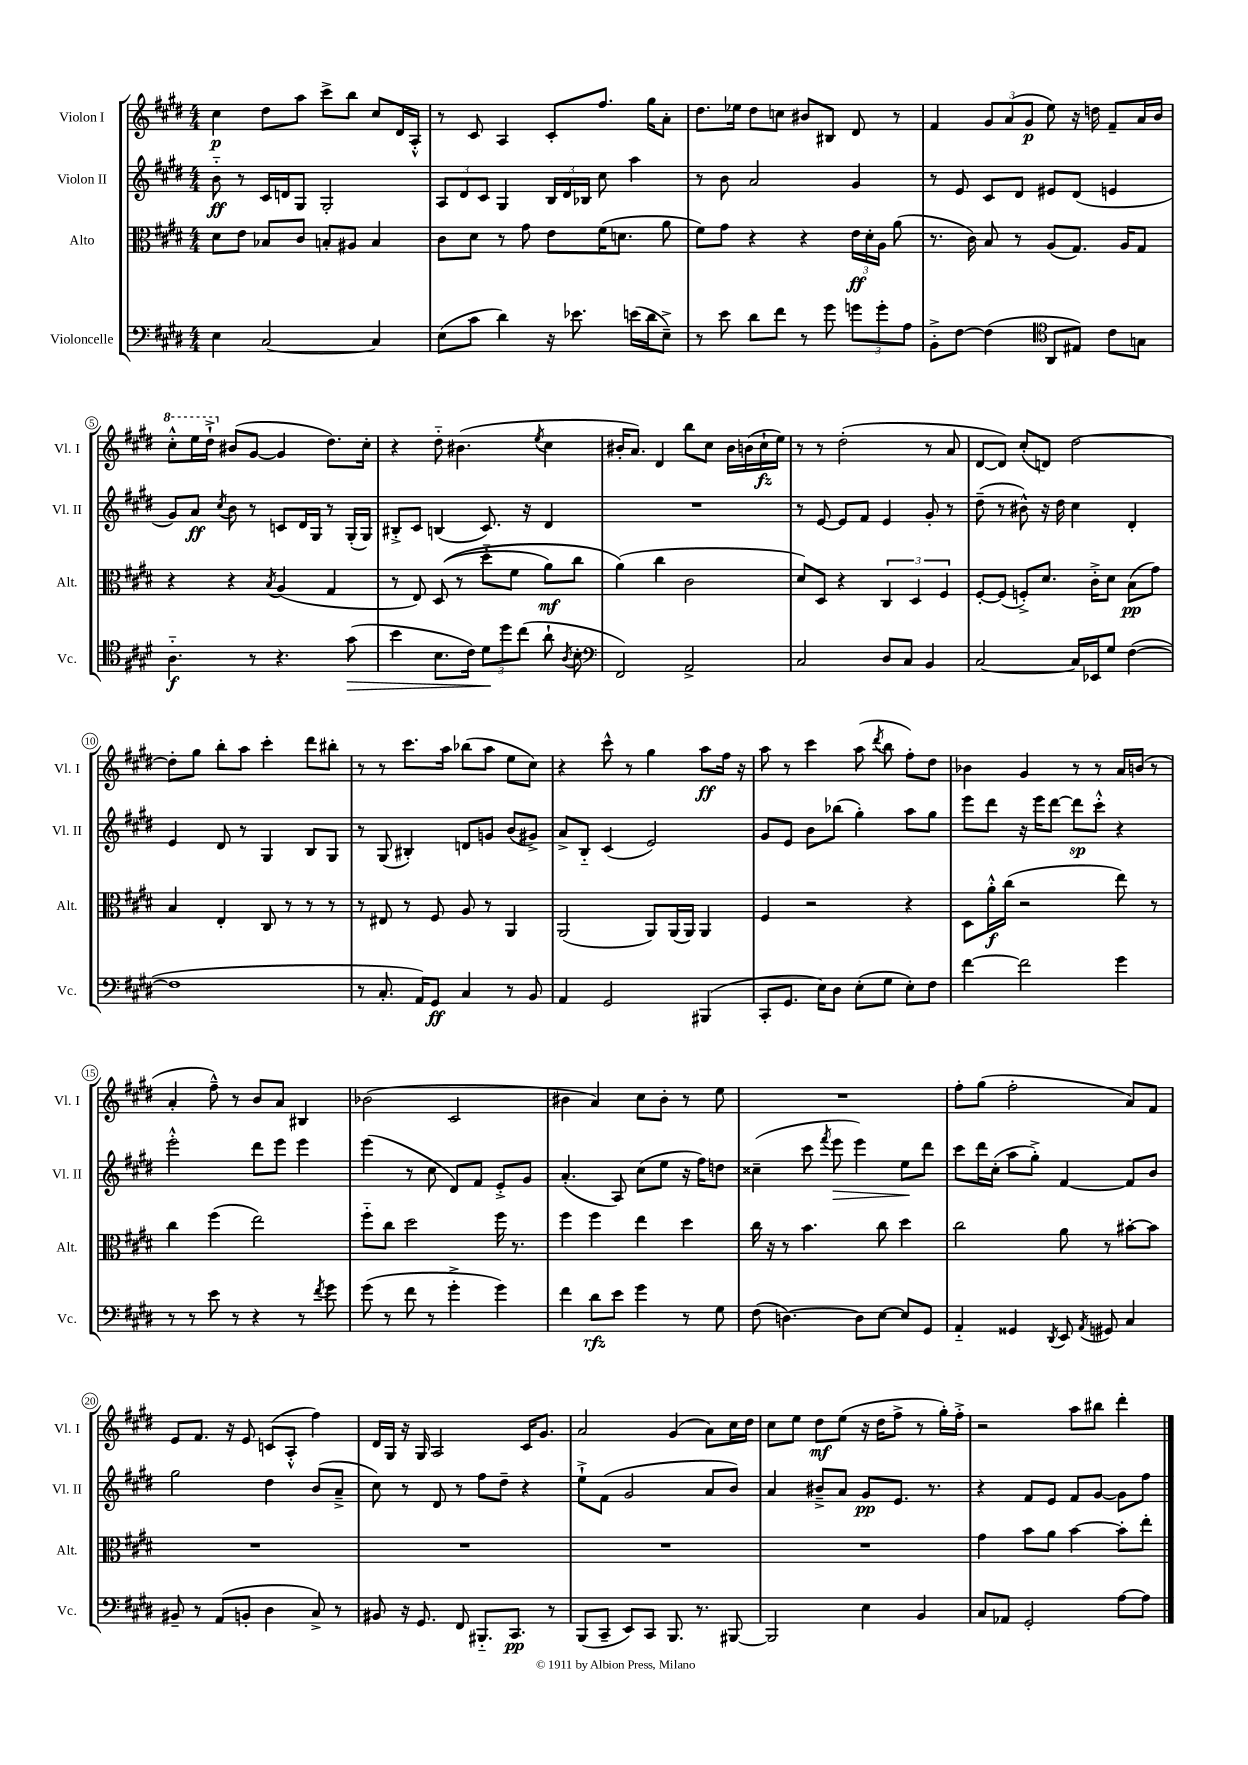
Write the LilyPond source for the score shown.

<<
\new StaffGroup <<
\new Staff = "s0" \with { instrumentName = "Violon I" shortInstrumentName = "Vl. I" } {
    \clef treble \key e \major \numericTimeSignature \time 4/4
    \autoBeamOff cis''4\p dis''8[ a''8] cis'''8[-> b''8] cis''8[ dis'16 a16]-.-^ |
    r8 cis'8 a4 cis'8[-. fis''8.] gis''16[ a'8]-. |
    dis''8.[ ees''16] dis''8[ c''8] bis'8[ bis8] dis'8 r8 |
    fis'4 \tuplet 3/2 { gis'8[ a'8( gis'8]\p } e''8) r16 d''16 fis'8[-- a'16 b'16] |
    \ottava #1 cis'''8[-.-^ e'''16 dis'''16]-!-> \ottava #0 bis'8[( gis'8]~ gis'4 dis''8.[) cis''16]-. |
    r4 dis''8-_ bis'4.( \acciaccatura { e''8 } cis''4 |
    bis'16[-. a'8.]) dis'4 b''8[ cis''8] bis'16[ b'16( cis''16-!\fz e''16]) |
    r8 r8 dis''2-.( r8 a'8 |
    dis'8[~ dis'8]) cis''8[-.( d'8]) dis''2~ |
    dis''8[-. gis''8] b''8[-. a''8] cis'''4-. dis'''8[ bis''8]-. |
    r8 r8 cis'''8.[ a''16] bes''8[( a''8] e''8[ cis''8]) |
    r4 cis'''8-^ r8 gis''4 a''8[\ff fis''16] r16 |
    a''8 r8 cis'''4 a''8( \acciaccatura { dis'''8 } b''8 fis''8[-.) dis''8] |
    bes'4 gis'4 r8 r8 a'16[ b'16]( r8 |
    a'4-. fis''8---^) r8 b'8[ a'8] bis4 |
    bes'2( cis'2 |
    bis'4 a'4) cis''8[ bis'8]-. r8 e''8 |
    R1 |
    fis''8[-. gis''8]( fis''2-. a'8[) fis'8] |
    e'8[ fis'8.] r16 e'8 c'8[( a8]-.-^ fis''4) |
    dis'16[ gis16] r16 gis16 a2 cis'16[ gis'8.] |
    a'2 gis'4( a'8[) cis''16 dis''16] |
    cis''8[ e''8] dis''8[\mf e''8]( r16 dis''16[ fis''8]-> r8 gis''16[-.) fis''16]-.-> |
    r2 a''8[ bis''8] dis'''4-. \bar "|." |
}
\new Staff = "s1" \with { instrumentName = "Violon II" shortInstrumentName = "Vl. II" } {
    \clef treble \key e \major \numericTimeSignature \time 4/4
    \autoBeamOff b'8-_\ff r8 cis'16[ d'16 gis8] gis2-. |
    \tuplet 3/2 { a8[ dis'8 cis'8] } gis4 \tuplet 3/2 { b16[ dis'16 bes16] } cis''8 a''4 |
    r8 b'8 a'2 gis'4 |
    r8 e'8 cis'8[ dis'8] eis'8[ dis'8]( e'4 |
    gis'8[) a'8]\ff \acciaccatura { cis''8 } b'8 r8 c'8[ dis'16 gis16] r8 gis16[-.( gis16]) |
    bis8[-.-> cis'8] b4( cis'8.) r16 dis'4 |
    R1 |
    r8 e'8~ e'8[ fis'8] e'4 gis'8-. r8 |
    dis''8--( r8 bis'8-^) r16 dis''16 cis''4 dis'4-. |
    e'4 dis'8 r8 gis4 b8[ gis8] |
    r8 gis8( bis4-.) d'8[ g'8] b'8[( gis'8]->) |
    a'8[-> b8]-_ cis'4( e'2) |
    gis'8[ e'8] b'8[ bes''8]( gis''4-.) a''8[ gis''8] |
    e'''8[ dis'''8] r16 e'''16[ dis'''8]~ dis'''8[\sp cis'''8]-.-^ r4 |
    e'''2-.-^ dis'''8[ e'''8] e'''4 |
    e'''4( r8 cis''8 dis'8[) fis'8] e'8[-.-> gis'8] |
    a'4.-.( a8) cis''8[( e''8] r16 fis''16[) d''8] |
    cisis''4--( cis'''8 \acciaccatura { fis'''8 } e'''8\> e'''4) e''8[\! dis'''8] |
    cis'''8[ dis'''16 cis''16]-.( a''8[ gis''8]-.->) fis'4~ fis'8[ b'8] |
    gis''2 dis''4 b'8[( a'8]---> |
    cis''8) r8 dis'8 r8 fis''8[ dis''8]-- r4 |
    e''8[-!-> fis'8]( gis'2 a'8[ b'8]) |
    a'4 bis'8[---> a'8] gis'8[\pp e'8.] r8. |
    r4 fis'8[ e'8] fis'8[ gis'8]~ gis'8[ fis''8] \bar "|." |
}
\new Staff = "s2" \with { instrumentName = "Alto" shortInstrumentName = "Alt." } {
    \clef alto \key e \major \numericTimeSignature \time 4/4
    \autoBeamOff dis'8[ e'8] bes8[ cis'8] b8[-. ais8] b4 |
    cis'8[ dis'8] r8 gis'8 e'8[ fis'16( d'8.] a'8 |
    fis'8[) gis'8] r4 r4 \tuplet 3/2 { e'16[\ff dis'16-. a16] } a'8( |
    r8. cis'16) b8 r8 a8[( gis8.]) a16[ gis8] |
    r4 r4 \acciaccatura { b8 } a4( gis4 |
    r8 e8) dis8(\( r8 dis''8[-_ fis'8] a'8[\mf) cis''8] |
    a'4(\) cis''4 cis'2 |
    dis'8[) dis8] r4 \tuplet 3/2 { cis4 dis4 fis4 } |
    fis8[~-. fis8]( f8[-.->) dis'8.] cis'16[-.-> dis'8] b8[\pp( gis'8]) |
    b4 e4-. cis8 r8 r8 r8 |
    r8 eis8 r8 fis8 a8 r8 a,4 |
    a,2( a,8[) a,16( a,16]) a,4 |
    fis4 r2 r4 |
    dis8[ a'16-.-^\f cis''16]( r2 e''8) r8 |
    cis''4 fis''4( e''2) |
    fis''8[-_ cis''8] dis''2 fis''16 r8. |
    fis''4 fis''4 e''4 dis''4 |
    cis''16 r16 r8 b'4. cis''8 dis''4 |
    cis''2 a'8 r8 bis'8[~-. bis'8] |
    R1 |
    R1 |
    R1 |
    R1 |
    gis'4 b'8[ a'8] b'4~ b'8[-. e''8]-. \bar "|." |
}
\new Staff = "s3" \with { instrumentName = "Violoncelle" shortInstrumentName = "Vc." } {
    \clef bass \key e \major \numericTimeSignature \time 4/4
    \autoBeamOff e4 cis2~ cis4 |
    e8[( cis'8] dis'4) r16 ees'8. e'16[( dis'16 e8]--->) |
    r8 e'8 dis'8[ fis'8] r8 gis'8 \tuplet 3/2 { g'8[ g'8-. a8] } |
    b,8[-.-> fis8]~ fis4( \clef tenor a,8[ eis8]) cis'8[ g8] |
    a4.-_\f r8 r4. gis'8\>( |
    b'4 b8.[ cis'16]) \tuplet 3/2 { dis'8[\! dis''8 cis''8]( } a'8-! \acciaccatura { a8 } b8-. |
    \clef bass fis,2) a,2-> |
    cis2 dis8[ cis8] b,4 |
    cis2~ cis16[ ees,16 gis8] fis4~( |
    fis1 |
    r8 cis8.-. a,16[) gis,8]\ff cis4 r8 b,8 |
    a,4 gis,2 bis,,4( |
    cis,8[-. gis,8.] e16[) dis8] e8[-.( gis8] e8[-.) fis8] |
    fis'4~ fis'2 gis'4 |
    r8 r8 e'8 r8 r4 r8 \acciaccatura { fis'8 } gis'8 |
    gis'8( r8 fis'8 r8 gis'4-.-> gis'4) |
    fis'4 dis'8[\rfz e'8] gis'4 r8 gis8 |
    fis8( d4.~) d8[ e8]~ e8[ gis,8] |
    a,4-_ gisis,4 \acciaccatura { dis,8 } e,8 \acciaccatura { a,8 } gis,8 cis4 |
    bis,8-- r8 a,8[( b,8]-. dis4 cis8->) r8 |
    bis,8 r16 gis,8. fis,8 bis,,8.[-_ cis,8.]\pp r8 |
    b,,8[( cis,8]-- e,8[) cis,8] b,,8. r8. bis,,8~ |
    bis,,2 e4 b,4 |
    cis8[ aes,8] gis,2-. a8[~ a8] \bar "|." |
}
>>
>>
\layout { \context { \Score \override BarNumber.stencil = #(make-stencil-circler 0.1 0.3 ly:text-interface::print) } }
